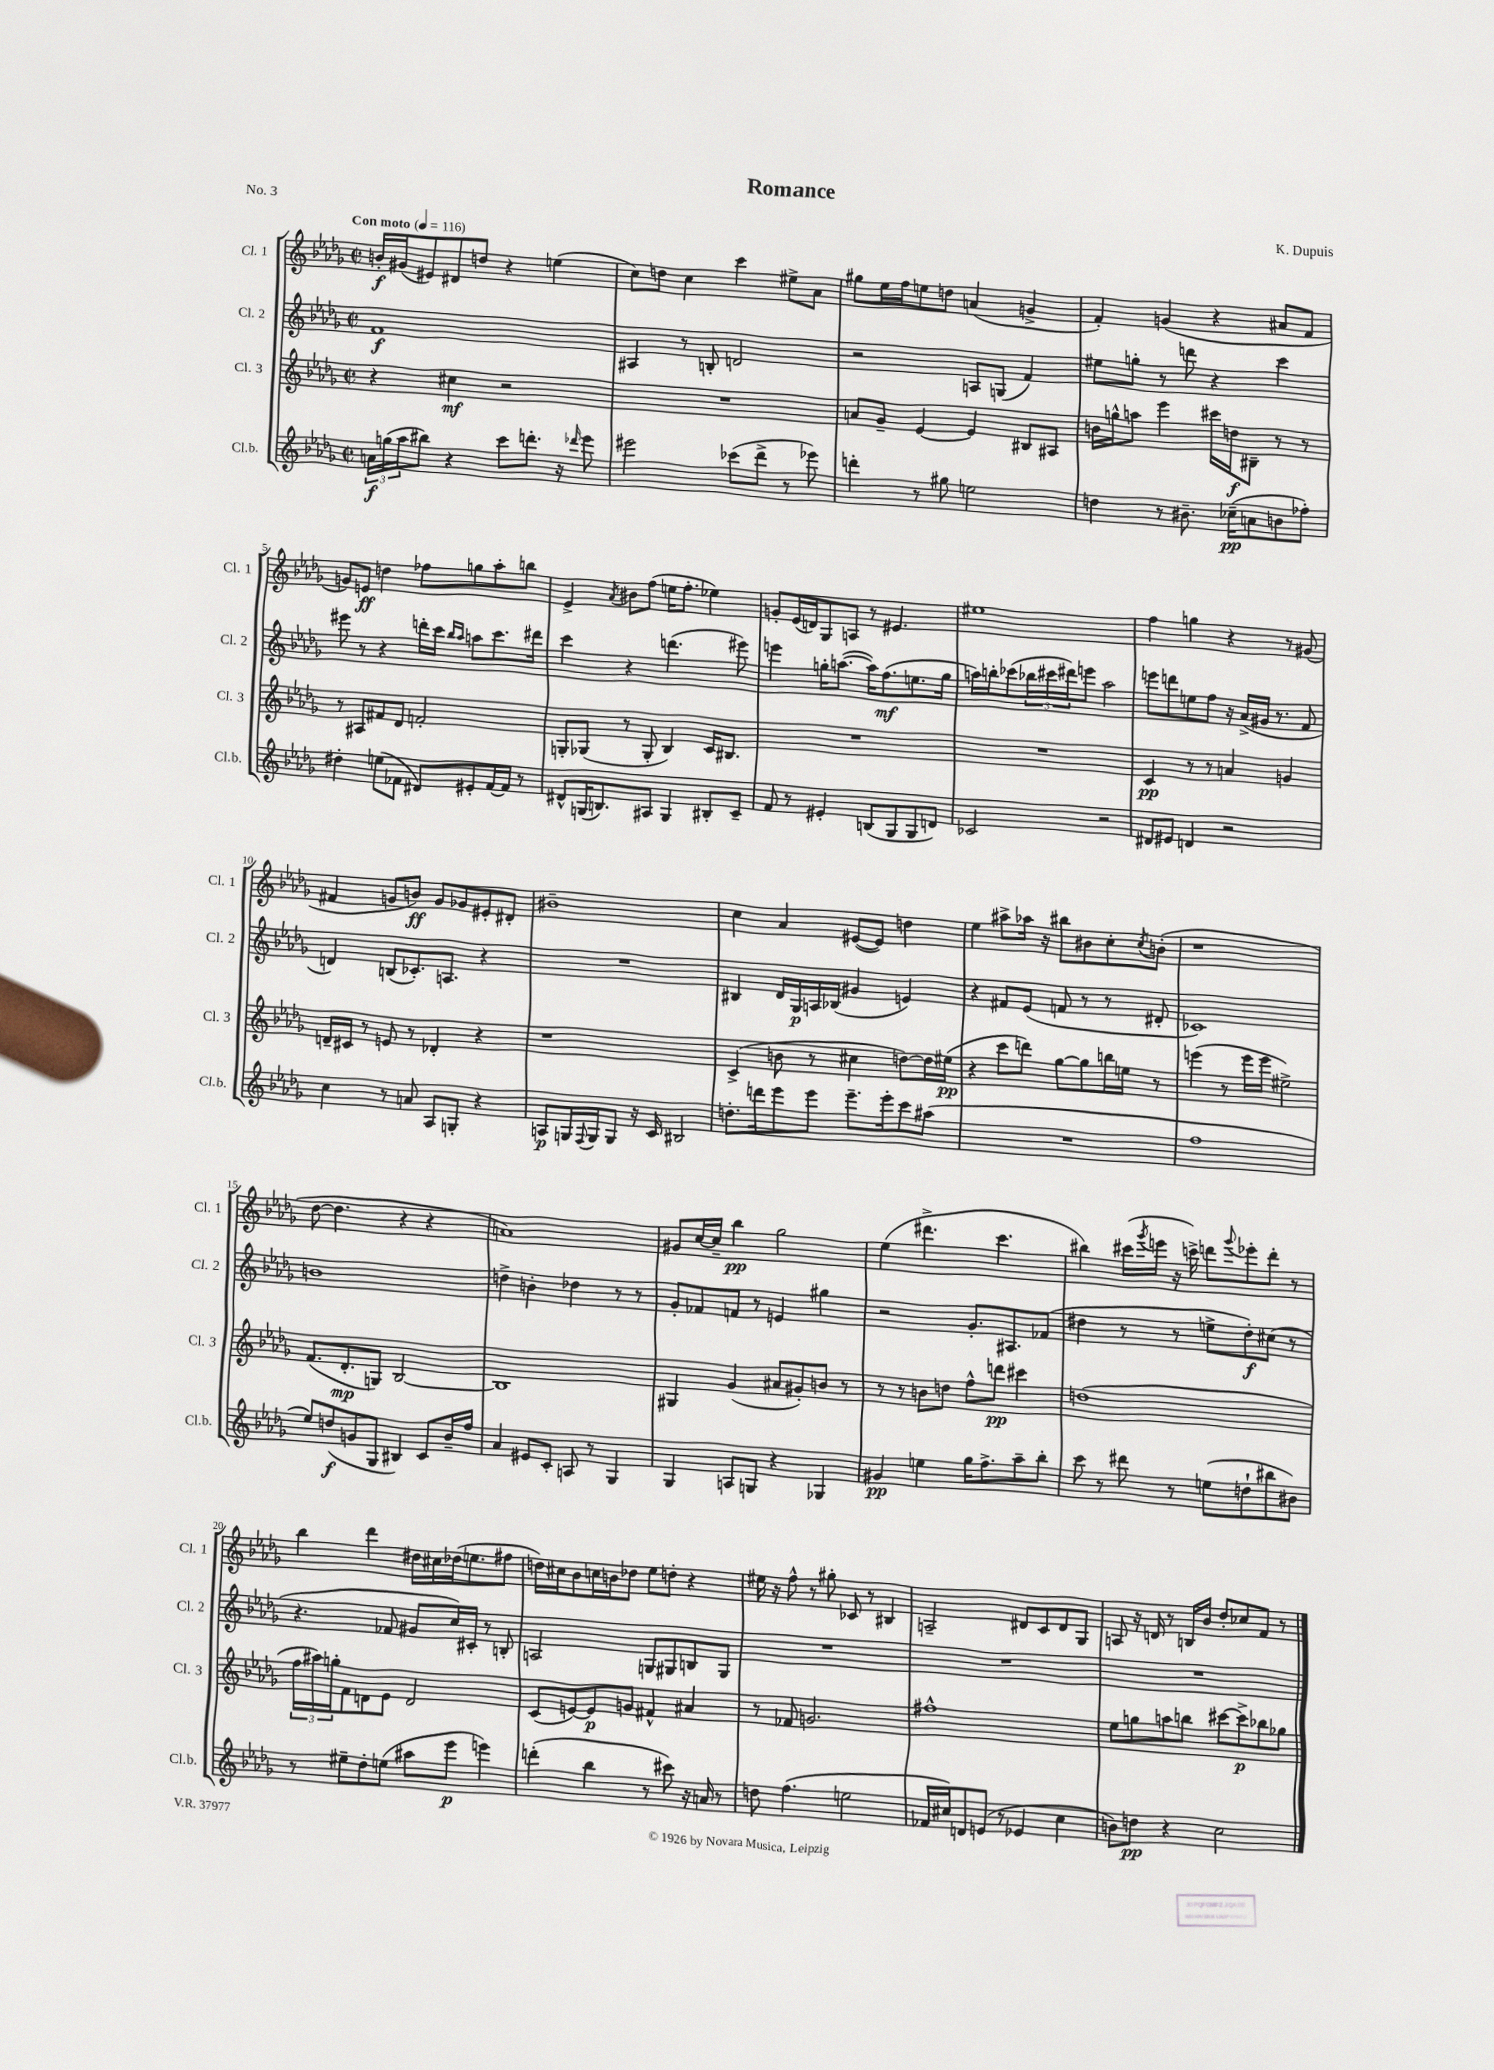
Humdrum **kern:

**kern	**dynam	**kern	**dynam	**kern	**dynam	**kern	**dynam
*part4	*part4	*part3	*part3	*part2	*part2	*part1	*part1
*staff4	*staff4	*staff3	*staff3	*staff2	*staff2	*staff1	*staff1
*I"Cl.b.	*	*I"Cl. 3	*	*I"Cl. 2	*	*I"Cl. 1	*
*I'Cl.b.	*	*I'Cl. 3	*	*I'Cl. 2	*	*I'Cl. 1	*
*clefG2	*	*clefG2	*	*clefG2	*	*clefG2	*
*k[b-e-a-d-g-]	*	*k[b-e-a-d-g-]	*	*k[b-e-a-d-g-]	*	*k[b-e-a-d-g-]	*
*M2/2	*	*M2/2	*	*M2/2	*	*M2/2	*
*met(c|)	*	*met(c|)	*	*met(c|)	*	*met(c|)	*
*MM116	*	*MM116	*	*MM116	*	*MM116	*
=1	=1	=1	=1	=1	=1	=1	=1
!	!	!	!	!	!	!LO:TX:a:B:t=Con moto	!
24an\LL	f	4r	.	1f	f	16bn'/LL	f
(24ggn\	.	.	.	.	.	.	.
.	.	.	.	.	.	(16g#X/J	.
24aa-\J	.	.	.	.	.	.	.
8bb#X\J)	.	.	.	.	.	8e#X/)	.
4r	.	4cc#X\	mf	.	.	8d#X/	.
.	.	.	.	.	.	8ddn/J	.
8ccc\L	.	2r	.	.	.	4r	.
8.dddn'\J	.	.	.	.	.	.	.
.	.	.	.	.	.	(4een\	.
16r	.	.	.	.	.	.	.
16qqddd-X/	.	.	.	.	.	.	.
8eee-\	.	.	.	.	.	.	.
=2	=2	=2	=2	=2	=2	=2	=2
2eee#X\	.	1r	.	4A#X/	.	8cc\L)	.
.	.	.	.	.	.	8ddn\J	.
.	.	.	.	8r	.	4cc\	.
.	.	.	.	8Bn'/	.	.	.
(8ccc-X\L	.	.	.	2dn/	.	4ccc\	.
8ddd-^\J	.	.	.	.	.	.	.
8r	.	.	.	.	.	8ee#X^\L	.
8eee-X\)	.	.	.	.	.	8a-\J	.
=3	=3	=3	=3	=3	=3	=3	=3
4dddn'\	.	8an/L	.	2r	.	8gg#X\L	.
.	.	8g-~/J	.	.	.	16ee-\L	.
.	.	.	.	.	.	16ff\J	.
8r	.	[4e-/	.	.	.	8een\	.
8gg#X\	.	.	.	.	.	8ddn\J	.
2een\	.	4e-/]	.	8An/L	.	(4an/	.
.	.	.	.	(8Gn/J	.	.	.
.	.	8B#X/L	.	4f/)	.	4gn^/	.
.	.	8A#X/J	.	.	.	.	.
=4	=4	=4	=4	=4	=4	=4	=4
4ddn\	.	16bn\LL	.	8ee#X\L	.	4f'/)	.
.	.	16ggn^^\J	.	.	.	.	.
.	.	8aan\J	.	8ggn'\J	.	.	.
8r	.	4eee-\	.	8r	.	(4gn/	.
8.b#X~\	.	.	.	8dddn\	.	.	.
.	.	16ccc#X\LL	.	4r	.	4r	.
(16cc-X~\KL	pp	16ddn\J	f	.	.	.	.
8an\	.	8B#X~\J	.	.	.	.	.
8bn\	.	8r	.	4ccc\	.	8a#X/L	.
8ff-X'\J)	.	8r	.	.	.	8f/J	.
!!LO:LB:g=z
=5	=5	=5	=5	=5	=5	=5	=5
4dd#X'\	.	8r	.	8eee#X\	.	8gn/L)	.
.	.	8A#X/L	.	8r	.	8en/J	ff
(8een\L	.	8f#X/	.	4r	.	4ddn\	.
8f-X\J	.	8d-/J	.	.	.	.	.
8d#X/L)	.	2fn'/	.	16dddn'\LL	.	8ff-X\L	.
.	.	.	.	16ccc\JJ	.	.	.
.	.	.	.	16qqbb-/LL	.	.	.
.	.	.	.	16qqaa-/JJ	.	.	.
8e#X'/	.	.	.	8aan\L	.	8ggn\	.
[16f-/L	.	.	.	8.ccc\	.	8aa-'\	.
16f-/JJ]	.	.	.	.	.	.	.
8r	.	.	.	.	.	8bbn\J	.
.	.	.	.	16ddd#X\Jk	.	.	.
=6	=6	=6	=6	=6	=6	=6	=6
8d#X^^/L	.	8Gn'/L	.	4ccc\	.	4e-^/	.
(16Gn/K	.	(8G-X/J	.	.	.	.	.
8.Bn/)	.	.	.	.	.	.	.
.	.	.	.	.	.	8qa-/	.
.	.	8r	.	4r	.	8b#X\L	.
8A#X/J	.	8G-'/	.	.	.	(8ff\J	.
4G/	.	4B-/)	.	(4.dddn\	.	16een\KL	.
.	.	.	.	.	.	8.ff'\J	.
8B#X'/L	.	16c/KL	.	.	.	4ee-X\)	.
.	.	8.B#X/J	.	.	.	.	.
8c~/J	.	.	.	8eee#X\)	.	.	.
=7	=7	=7	=7	=7	=7	=7	=7
8f/	.	1r	.	4eeen\	.	8gn'/L	.
8r	.	.	.	.	.	(16e-/L	.
.	.	.	.	.	.	16dn/J)	.
4e#X'/	.	.	.	16ggn'\KL	.	8G-/	.
.	.	.	.	([8.aan\J	.	.	.
.	.	.	.	.	.	8An/J	.
(8Bn/L	.	.	.	16aa\KL])	.	8r	.
.	.	.	.	(8.ff\	mf	.	.
8G-/	.	.	.	.	.	4.e#X/	.
8G-/	.	.	.	8.een\	.	.	.
8dn/J)	.	.	.	.	.	.	.
.	.	.	.	16gg\Jk	.	.	.
=8	=8	=8	=8	=8	=8	=8	=8
2c-X/	.	1r	.	16aan\LL)	.	1ee#X	.
.	.	.	.	16bbn'\J	.	.	.
.	.	.	.	(8ccc-X\	.	.	.
.	.	.	.	24bb-X\L	.	.	.
.	.	.	.	24ccc#X\	.	.	.
.	.	.	.	24ddd#X\J)	.	.	.
.	.	.	.	8eeen\J	.	.	.
2r	.	.	.	2aa\	.	.	.
=9	=9	=9	=9	=9	=9	=9	=9
8d#X/L	.	4c/	pp	8eeen\L	.	4ff\	.
8e#X/J	.	.	.	8dddn\	.	.	.
4dn/	.	8r	.	8een\	.	4ggn\	.
.	.	8r	.	8ff\J	.	.	.
2r	.	4an/	.	16r	.	4r	.
.	.	.	.	(16a-^/LL	.	.	.
.	.	.	.	16g#X/JJ	.	.	.
.	.	.	.	8.r	.	.	.
.	.	4gn/	.	.	.	8r	.
.	.	.	.	8f/	.	(8g#X/	.
!!LO:LB:g=z
=10	=10	=10	=10	=10	=10	=10	=10
4cc\	.	16dn~/LL	.	4dn/)	.	4f#X/	.
.	.	16c#X/JJ	.	.	.	.	.
.	.	8r	.	.	.	.	.
8r	.	8en/	.	(8Bn/L	.	8gn/L	.
8an/	.	8r	.	8.c-X'/)	.	8bn/J)	ff
8A-/L	.	4d-X'/	.	.	.	8g/L	.
.	.	.	.	8.An/J	.	.	.
8Gn'/J	.	.	.	.	.	8g-X/	.
4r	.	4r	.	4r	.	8e#X'/	.
.	.	.	.	.	.	8d#X'/J	.
=11	=11	=11	=11	=11	=11	=11	=11
8An/L	p	1r	.	1r	.	1b#X~	.
16Gn/L	.	.	.	.	.	.	.
8qqF/	.	.	.	.	.	.	.
16G/J	.	.	.	.	.	.	.
8G/J	.	.	.	.	.	.	.
16r	.	.	.	.	.	.	.
16c/	.	.	.	.	.	.	.
2B#X/	.	.	.	.	.	.	.
=12	=12	=12	=12	=12	=12	=12	=12
8.ddn'\L	.	(4c^/	.	4B#X/	.	4cc\	.
16dddn\k	.	.	.	.	.	.	.
8eee-\	.	8bn\	.	16d-/LL	.	4a-/	.
.	.	.	.	16G-/	p	.	.
8eee-\J	.	8r	.	16An/	.	.	.
.	.	.	.	(16B-X/JJ	.	.	.
8.eee-~\L	.	4cc#X\	.	4g#X/	.	([8e#X/L	.
.	.	.	.	.	.	8e#/J])	.
16eee-'\k	.	.	.	.	.	.	.
8ccc\	.	[8ddn\L)	.	4en/)	.	4ddn\	.
(8aa#X\J	.	16dd\L]	.	.	.	.	.
.	.	(16ee#X\JJ	pp	.	.	.	.
=13	=13	=13	=13	=13	=13	=13	=13
1r	.	4r	.	4r	.	4ee-\	.
.	.	8ccc\L	.	8f#X/L	.	8aa#X^\L	.
.	.	8dddn\J)	.	(8e-/J	.	16aa-X\Jk	.
.	.	.	.	.	.	16r	.
.	.	[8gg-\L	.	8fn/	.	8bb#X\L	.
.	.	8gg-\]	.	8r	.	8b#X\	.
.	.	16bbn\L	.	8r	.	8cc'\	.
.	.	16een\JJ	.	.	.	.	.
.	.	.	.	.	.	8qcc/	.
.	.	8r	.	8d#X'/	.	(8bn'\J	.
=14	=14	=14	=14	=14	=14	=14	=14
1ff	.	(4eeen\	.	1c-X)	.	1r	.
.	.	8r	.	.	.	.	.
.	.	16eee\LL	.	.	.	.	.
.	.	16eee\JJ	.	.	.	.	.
.	.	2ee#X^\)	.	.	.	.	.
!!LO:LB:g=z
=15	=15	=15	=15	=15	=15	=15	=15
8ee-/L)	.	(8.f/L	.	1bn	.	[8dd-\	.
(8ddn/	f	.	.	.	.	4.dd-\]	.
.	.	8.d-'/	mp	.	.	.	.
8gn/	.	.	.	.	.	.	.
8G-/J	.	8Gn/J)	.	.	.	.	.
4B#X/)	.	[2B-/	.	.	.	4r	.
8c/L	.	.	.	.	.	4r	.
16b-~/L	.	.	.	.	.	.	.
16ff/JJ	.	.	.	.	.	.	.
=16	=16	=16	=16	=16	=16	=16	=16
4a-/	.	1B-]	.	4ddn^\	.	1an)	.
8e#X/L	.	.	.	4bn'\	.	.	.
8c'/J	.	.	.	.	.	.	.
8An/	.	.	.	4dd-X\	.	.	.
8r	.	.	.	.	.	.	.
4G-/	.	.	.	8r	.	.	.
.	.	.	.	8r	.	.	.
=17	=17	=17	=17	=17	=17	=17	=17
4G-/	.	4G#X/	.	8g-'/L	.	8g#X/L	.
.	.	.	.	8f-X/	.	[16cc/L	.
.	.	.	.	.	.	16cc~/JJ]	.
8An/L	.	(4g-/	.	8fn/J	.	4bb-\	pp
8Gn/J	.	.	.	8r	.	.	.
4r	.	8a#X/L	.	4en/	.	2gg-\	.
.	.	8g#X'/)	.	.	.	.	.
4G-X/	.	8bn/J	.	4gg#X\	.	.	.
.	.	8r	.	.	.	.	.
=18	=18	=18	=18	=18	=18	=18	=18
4g#X/	pp	8r	.	2r	.	(4ee-\	.
.	.	8r	.	.	.	.	.
4een\	.	8bn\L	.	.	.	4.ddd#X^\	.
.	.	8ddn\J	.	.	.	.	.
16gg-\KL	.	8ff^^\L	.	8.g-'/L	.	.	.
8.ff^\	.	.	.	.	.	.	.
.	.	8dddn\J	pp	.	.	4.ccc\	.
.	.	.	.	8.A#X/	.	.	.
8aa-~\	.	4ccc#X\	.	.	.	.	.
8bb-'\J	.	.	.	(8f-X/J	.	.	.
=19	=19	=19	=19	=19	=19	=19	=19
8ccc\	.	(1ddn	.	4dd#X\	.	4bb#X\)	.
8r	.	.	.	.	.	.	.
8ddd#X\	.	.	.	8r	.	(16ccc#X\LL	.
.	.	.	.	.	.	8qggg-/	.
.	.	.	.	.	.	16eeen\JJ	.
8r	.	.	.	8r	.	16r	.
.	.	.	.	.	.	16cccn^\)	.
(8een\L	.	.	.	8een^\L	.	8dddn\L	.
.	.	.	.	.	.	8qqggg-/	.
8ddn`\	.	.	.	8dd#'\)	f	8eee-X'\	.
8bb#X\	.	.	.	(8cc#X\J	.	8ddd'\J	.
8b#X\J)	.	.	.	8r	.	8r	.
!!LO:LB:g=z
=20	=20	=20	=20	=20	=20	=20	=20
8r	.	24ff\LL	.	4.r	.	4bb-\	.
.	.	24aa#X\)	.	.	.	.	.
.	.	24ggn'\J	.	.	.	.	.
8ee#X~\L	.	8f\	.	.	.	.	.
8dd-'\	.	8dn\	.	.	.	4ddd-\	.
(8een\J	.	8e-\J	.	8f-X/	.	.	.
8aa#X\L	.	2d/	.	8g#X/L	.	16dd#X\LL	.
.	.	.	.	.	.	16cc#X\	.
8eee-\J	p	.	.	16cc/L)	.	(16dd-X\J	.
.	.	.	.	16c#X'/JJ	.	8.een\	.
4eeen\)	.	.	.	8r	.	.	.
.	.	.	.	8Bn'/	.	8ff#X\J	.
=21	=21	=21	=21	=21	=21	=21	=21
(4dddn'\	.	(8c/L	.	2An/	.	16ddn\LL)	.
.	.	.	.	.	.	16cc#X\J	.
.	.	[8en/)	.	.	.	8b-\	.
4bb-\	.	8e/]	p	.	.	16ccn\L	.
.	.	.	.	.	.	16bn\J	.
.	.	8gn/J	.	.	.	8dd-X\J	.
8r	.	4f#X^^/	.	8Gn/L	.	8ee-\L	.
8ccc#X\)	.	.	.	8G#X/	.	8ddn'\J	.
16r	.	4a#X/	.	8Bn/	.	4r	.
16an/	.	.	.	.	.	.	.
8r	.	.	.	8G#/J	.	.	.
=22	=22	=22	=22	=22	=22	=22	=22
8ddn\	.	8r	.	1r	.	16ee#X\	.
.	.	.	.	.	.	16r	.
(4.ff\	.	8f-X/	.	.	.	8ff^^\	.
.	.	2.gn/	.	.	.	8r	.
.	.	.	.	.	.	8gg#X'\	.
2een\	.	.	.	.	.	8c-X/	.
.	.	.	.	.	.	8r	.
.	.	.	.	.	.	4B#X/	.
=23	=23	=23	=23	=23	=23	=23	=23
16f-X/LL	.	1ff#X^^	.	1r	.	2An~/	.
16cc#X/J)	.	.	.	.	.	.	.
8dn/	.	.	.	.	.	.	.
(8en/J	.	.	.	.	.	.	.
8r	.	.	.	.	.	.	.
4e-X/	.	.	.	.	.	8d#X/L	.
.	.	.	.	.	.	8c/	.
4cc#\	.	.	.	.	.	8d#/	.
.	.	.	.	.	.	8G-/J	.
=24	=24	=24	=24	=24	=24	=24	=24
8bn\L)	.	8ee-\L	.	1r	.	8An/	.
8ddn\J	pp	8ggn\	.	.	.	16r	.
.	.	.	.	.	.	16dn/	.
4r	.	8aan\	.	.	.	8r	.
.	.	8bbn\J	.	.	.	16Bn/LL	.
.	.	.	.	.	.	16b-/JJ	.
2cc\	.	[8ccc#X\L	.	.	.	8dd-'/L	.
.	.	8ccc#^\]	p	.	.	8cc-X/	.
.	.	8bb-X\	.	.	.	8f/J	.
.	.	8gg-X\J	.	.	.	8r	.
==	==	==	==	==	==	==	==
*-	*-	*-	*-	*-	*-	*-	*-
